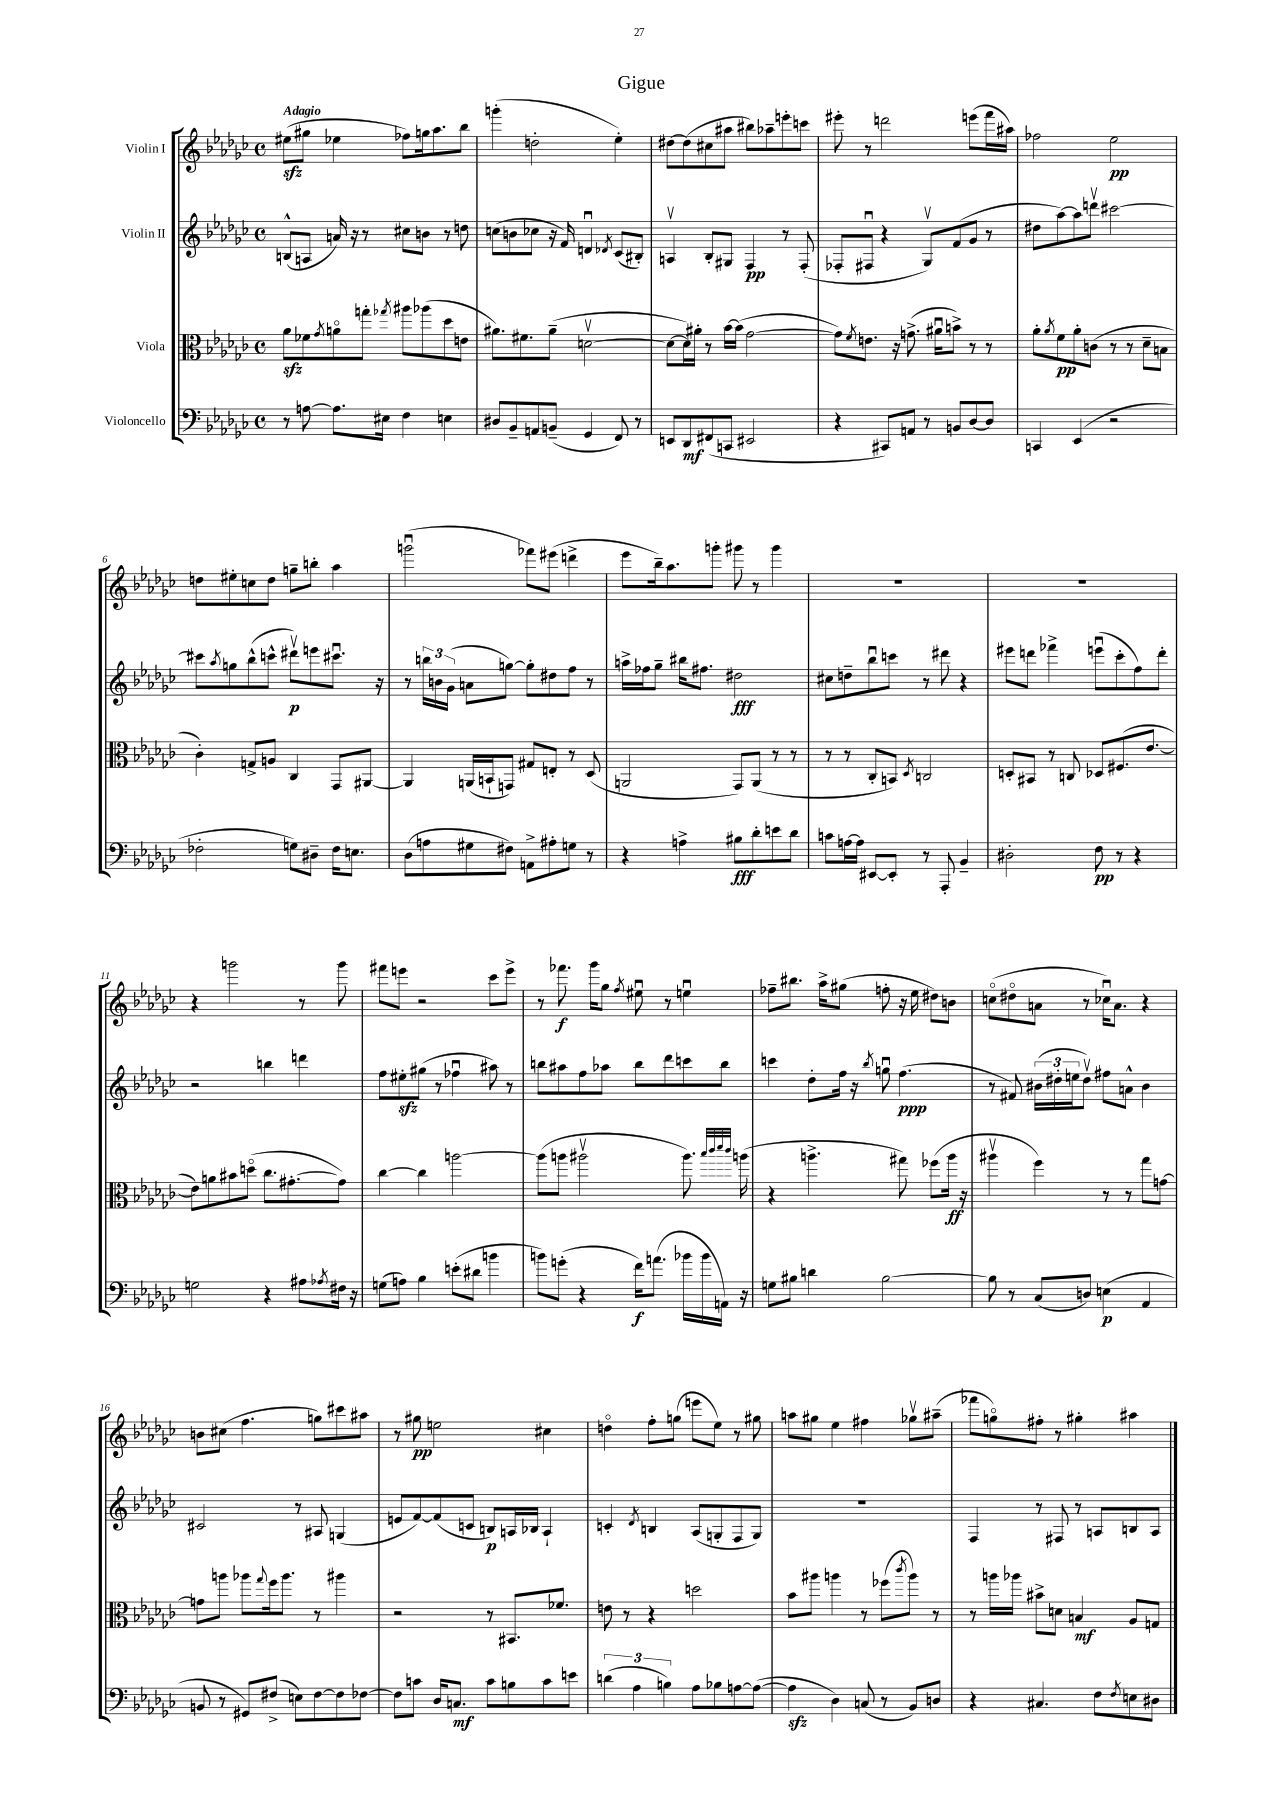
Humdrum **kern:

**kern	**kern	**kern	**kern
*staff4	*staff3	*staff2	*staff1
*clefF4	*clefC3	*clefG2	*clefG2
*k[b-e-a-d-g-c-]	*k[b-e-a-d-g-c-]	*k[b-e-a-d-g-c-]	*k[b-e-a-d-g-c-]
*M4/4	*M4/4	*M4/4	*M4/4
*met(c)	*met(c)	*met(c)	*met(c)
8r	8a-	(8B^^	(8ee#
[8A	8f-	8A	8gg#
.	8qg-	.	.
8.A]	8ao	16a)	4ee-
.	.	16r	.
.	8gg'	8r	.
16E#	.	.	.
.	8qgg-	.	.
4F	8aa#	8cc#	8ff-)
.	(8aa-	8b	16gg
.	.	.	8.aa-
4E	8dd-	8r	.
.	8e	8dd	8bb-
=	=	=	=
8D#	8.a#)	(8cc	(4ggg'
8BB-~	.	8b	.
.	8.f#	.	.
8AA	.	8cc-	2dd'
(8BB~	(8a#~	16r	.
.	.	16f)	.
4GG-	[2dv	4du	.
.	.	8qd-	.
8FF)	.	(8c-	4ee-')
8r	.	8B#')	.
=	=	=	=
8EE	8d_	4Av	[8dd#
8DD-	16d])	.	(8dd#]
.	16a#'	.	.
(8FF#	8r	8B-'	8cc#
8CC	[16b-	8G#	8aa#
.	(16b-]	.	.
2EE#	[2g-	4F	8bb#)
.	.	.	8aa-~
.	.	8r	8eee'
.	.	(8F'	8ccc
=	=	=	=
4r	8g-])	8F-'	8eee#'
.	8qf	.	.
.	8.e	8F#u	8r
8CC#)	.	4r	2ddd
.	16r	.	.
8AA	(8.g^	.	.
8r	.	8G-v)	.
.	16a#u	.	.
8BB	8b^)	(8f	.
[8D-	8r	8g-	(8eee
8D-]	8r	8r	16fff
.	.	.	16aa#)
=	=	=	=
4CC	8a-'	8dd#	2ff-
.	8qa-	.	.
.	8f	[8aa-)	.
(4EE-	8a-'	8aa-]	.
.	(8c	8dddv	.
2r	8r	[2ccc#	2ee-
.	8r	.	.
.	8d-~	.	.
.	8B	.	.
=	=	=	=
2F-'	4c-')	8ccc#]	8dd
.	.	8qaa-	.
.	.	8gg	8ee#'
.	8G^	(8bb-^^	8cc
.	8A	8ccc^^	8dd
8G)	4C-	8ddd#v)	8gg~
8D#~	.	8eee	8bb'
16F-	8GG-	8.ccc#u	4aa-
8.E	.	.	.
.	[8AA#	.	.
.	.	16r	.
=	=	=	=
(8D-	4AA#]	8r	(2gggu
8A	.	24bb	.
.	.	24b	.
.	.	(24g-	.
8G#	(16AA	8a	.
.	16BB`	.	.
8F#)	8GG)	[8gg)	.
8AA^	8G#	8gg']	8fff-)
8A#'	8E'	8dd#	(8eee#
8G	8r	8ff	4ddd^
8r	(8D-	8r	.
=	=	=	=
4r	2AA	16aa^	8eee-
.	.	16ff-	.
.	.	8gg-~	16bb-~)
.	.	.	8.aa-
4A^	.	16bb#	.
.	.	8.ff#	.
.	.	.	8ggg'
8B#	8GG-)	2dd#	8ggg#
8d-'	(8AA	.	8r
8e	8r	.	4ggg#
8d-	8r	.	.
=	=	=	=
8c	8r	8cc#	1r
[16A	8r	8dd~	.
16A]	.	.	.
[8EE#	8C-'	8bb-u	.
8EE#']	8BB)	8ccc	.
.	8qD-	.	.
8r	2C	8r	.
8AAA-'	.	8ddd#	.
4BB-~	.	4r	.
=	=	=	=
2D#'	8D'	8eee#	1r
.	8BB#	8ddd	.
.	8r	4fff-^	.
.	8C	.	.
8F	8D-	(8eeeu	.
8r	(8.F#	8ccc-'	.
4r	.	8ff)	.
.	[8.e-	.	.
.	.	8ddd'	.
=	=	=	=
2G	8e-])	2r	4r
.	8a	.	.
.	8b#	.	2ggg
.	(8ddo	.	.
4r	8.cc-	4bb	.
.	[8.g#'	.	.
8A#	.	4ddd	8r
8qA-	.	.	.
16F#	8g#])	.	8ggg
16r	.	.	.
=	=	=	=
(8G	[4cc-	8ff	8fff#
8A)	.	8ee#'	8eee
4B-	4cc-]	(8gg#	2r
.	.	8r	.
(8e'	[2aa	4ff-u	.
8d#	.	.	.
4b	.	8aa#)	8ccc-
.	.	8r	8eee^
=	=	=	=
8b)	(8aa]	8bb	8r
(8g'	8aa	8aa#	8.fff-
4r	2aa#v	8ff	.
.	.	.	16ggg-
.	.	8aa-	8gg-
.	.	.	8qff
16f)	.	8bb	8ee#u
(8.a	.	.	.
.	.	8ddd-	8r
16b-	8.aa#)	8ccc	4eeu
16b-	.	.	.
16AA)	.	8bb	.
.	32qqbb-	.	.
.	32qqccc-	.	.
.	32qqddd-	.	.
.	32qqccc-	.	.
16r	(16aa	.	.
=	=	=	=
8G	4r	4ccc	8ff-~
8B#	.	.	8.bb#
4d	4.aa^	8dd-'	.
.	.	.	16aa-^
.	.	16ff	(8gg#
.	.	16r	.
.	.	8qbb-	.
[2B#	.	8ggu	8ff'
.	8gg#)	(4.ff	16r
.	.	.	16ee-
.	(8ff-	.	8dd#)
.	16aa	.	8b
.	16r	.	.
=	=	=	=
8B#]	4aa#v	8r	(8cco
8r	.	8f#)	8dd#o
(8C-	4ff)	(24b#	8a
.	.	24dd#'	.
.	.	24ee	.
8D)	.	8dd#v)	8r
(4E	8r	8ff#	16cc-u)
.	.	.	8.a
.	8r	8a^^	.
4AA-	8gg-	4b#	4r
.	[8g	.	.
=	=	=	=
8BB	8g]	2c#	8b
8r	8aa	.	(8cc#
8GG#)	8aa-	.	4.ff
.	8qqgg-	.	.
(8F#^	16ff	.	.
.	8.aa-	.	.
8E)	.	8r	.
[8F#	8r	8A#	8gg)
8F#]	4aa#	(4G	8ccc#
[8F-	.	.	8aa#
=	=	=	=
8F-]	2r	8e	8r
8c	.	[8f)	8gg#
16D-	.	(8f]	2ee
8.C	.	.	.
.	.	8c	.
8c	8r	8B)	.
8B	8.BB#	16A	.
.	.	16B-	.
8c	.	4A`	4cc#
.	8.f-	.	.
8e	.	.	.
=	=	=	=
(6d	8e	4c'	4ddo
.	8r	.	.
6A-	.	.	.
.	.	8qd-	.
.	4r	4B	8ff'
6B)	.	.	.
.	.	.	(8gg
8A-	2dd	(8A-	8eee
8B-	.	8G'	8ee-)
[8A	.	8F	8r
(8A_	.	8G)	8gg#
=	=	=	=
4A]	8b-	1r	8aa
.	8aa#	.	8gg#
4D-)	4aa	.	4ee-
(8C	8r	.	4ff#
8r	(8ff-	.	.
.	8qccc-	.	.
8BB-)	8aa)	.	8gg-v
8D	8r	.	(8aa#~
=	=	=	=
4r	8r	4F	8fff-
.	16aa	.	8ggo)
.	16aa-	.	.
4.C#	8b#^	8r	8ff#'
.	8d	8F#	8r
.	4B	8r	4gg#'
8F	.	8A	.
8qF	.	.	.
8E	8A-	8B	4aa#
8D#	8G	8A	.
==	==	==	==
*-	*-	*-	*-
